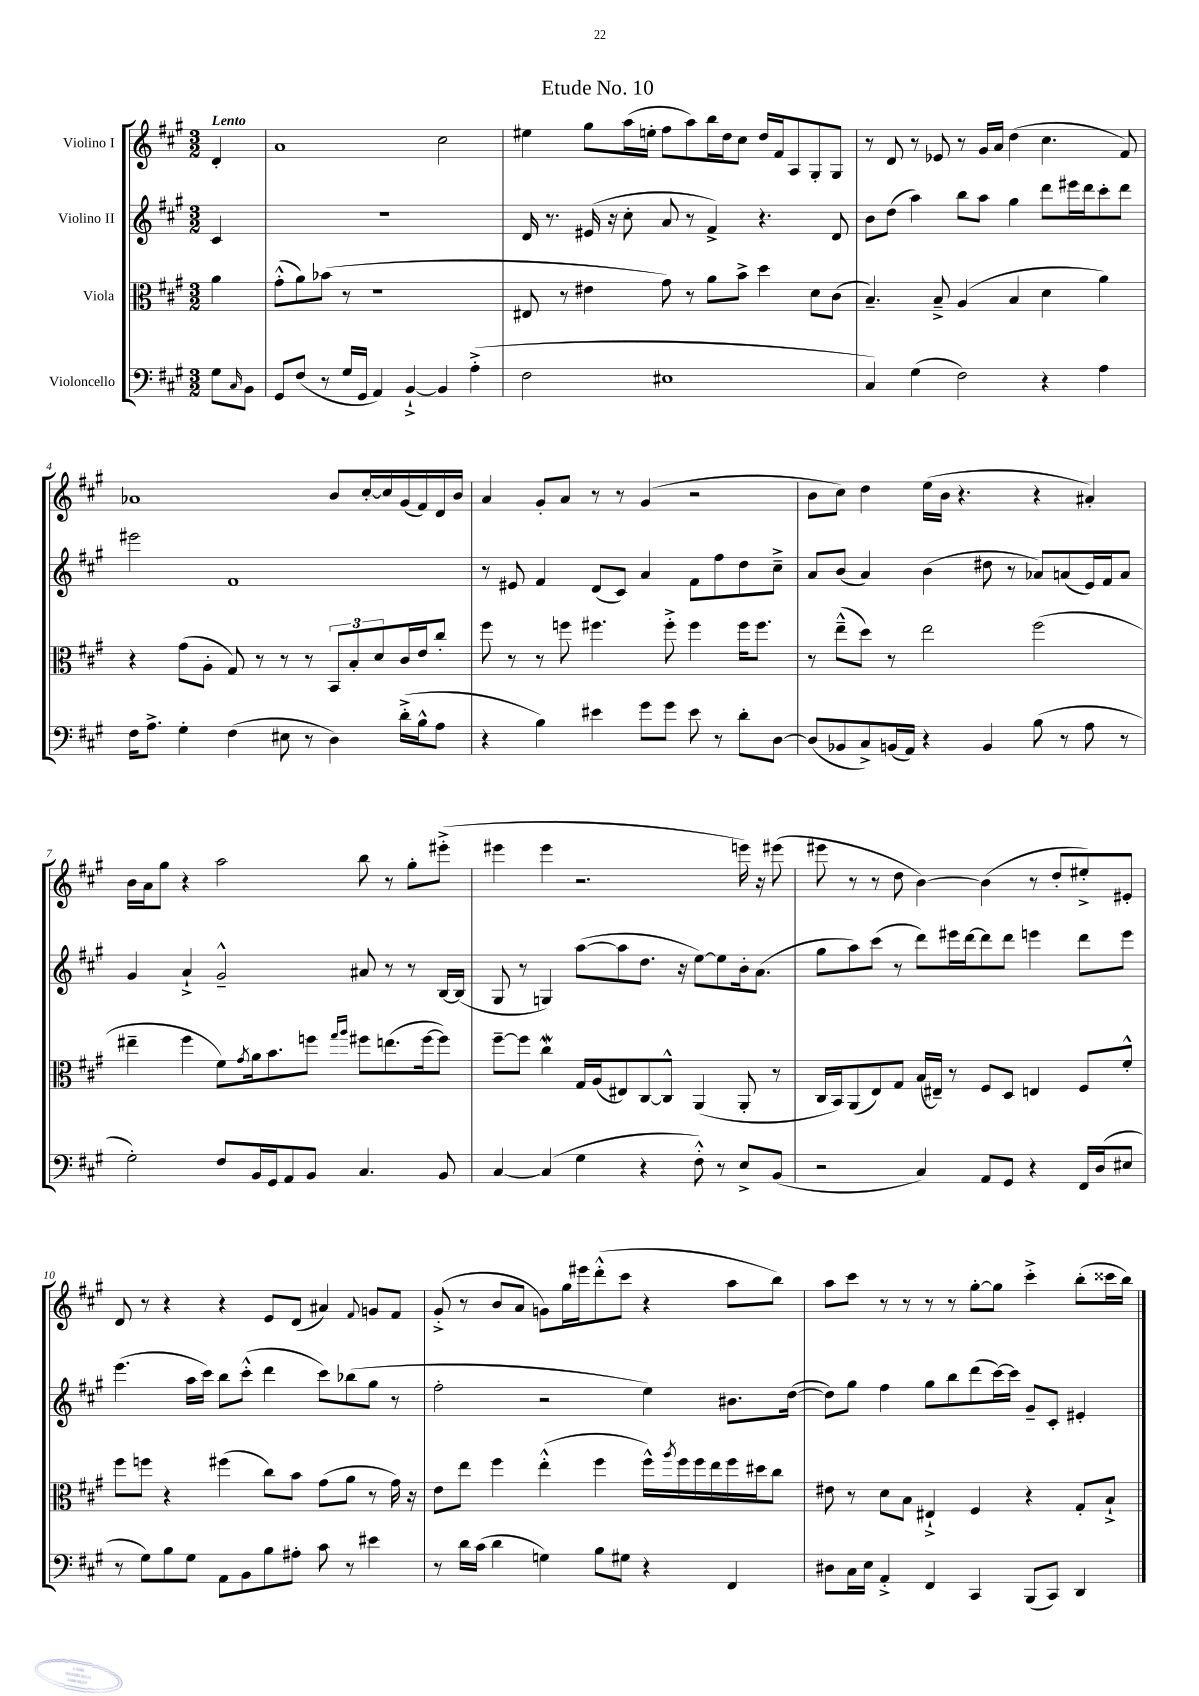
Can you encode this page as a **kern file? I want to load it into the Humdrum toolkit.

**kern	**kern	**kern	**kern
*staff4	*staff3	*staff2	*staff1
*clefF4	*clefC3	*clefG2	*clefG2
*k[f#c#g#]	*k[f#c#g#]	*k[f#c#g#]	*k[f#c#g#]
*M3/2	*M3/2	*M3/2	*M3/2
8G#\L	4a\	4c#/	4d'/
16qqC#/	.	.	.
8BB\J	.	.	.
=	=	=	=
8GG#/L	(8g#'^^\L	1.r	1a
(8F#/J	8a\)	.	.
8r	(8b-\J	.	.
16G#/LL	8r	.	.
16GG#/JJ	.	.	.
4AA/)	1r	.	.
[4BB`^/	.	.	.
4BB/]	.	.	2cc#\
(4A'^\	.	.	.
=	=	=	=
2F#\	8E#/	16d/	4ee#\
.	.	8.r	.
.	8r	.	.
.	4e#\	(16e#/	8gg#\L
.	.	16r	.
.	.	8cc#'\	(16aa\L
.	.	.	16ee'\JJ
1E#	8g#\)	8a/	8ff#\L
.	8r	8r	8aa\)
.	8a\L	4f#^/)	16bb\L
.	.	.	16dd\J
.	8b^\J	.	8cc#\J
.	4dd\	4.r	16dd/LL
.	.	.	16f#/J
.	.	.	8A/
.	8d\L	.	8G#'/
.	(8c#\J	8d/	8G#/J
=	=	=	=
4C#/)	4.B~/)	8b\L	8r
.	.	(8dd\J	8d/
(4G#\	.	4aa\)	8r
.	8B~^/	.	8e-/
2F#\)	(4A/	8bb\L	8r
.	.	8aa\J	16g#/LL
.	.	.	16a/JJ
.	4B/	4gg#\	(4dd\
4r	4d\	8ddd\L	4.cc#\
.	.	16eee#\L	.
.	.	16ddd\J	.
4A\	4a\)	8ccc#'\	.
.	.	8ddd\J	8f#/)
=	=	=	=
16F#\LK	4r	2eee#\	1a-
8.A^\J	.	.	.
4G#'\	(8g#\L	.	.
.	8A'\J	.	.
(4F#\	8G#/)	1f#	.
.	8r	.	.
8E#\	8r	.	.
8r	8r	.	.
4D\)	12BB/L	.	8b/L
.	12B'/	.	.
.	.	.	[16cc#'/L
.	12d/	.	.
.	.	.	16cc#/]
(16d'^\LL	16c#/L	.	(16g#/
16B^^\J	16e/J	.	16f#/)
8A\J	8cc#'/J	.	16d/
.	.	.	16b/JJ
=	=	=	=
4r	8ff#\	8r	4a/
.	8r	8e#/	.
4B\)	8r	4f#/	8g#'/L
.	8ff\	.	8a/J
4e#\	4.ff#\	(8d/L	8r
.	.	8c#/J)	8r
8g#\L	.	4a/	(4g#/
8g#\J	8ff#'^\	.	.
8e#\	4ff#\	8f#\L	2r
8r	.	8ff#\	.
8d'\L	16ff#\LK	8dd\	.
.	8.ff#\J	.	.
[8D\J	.	8cc#~^\J	.
=	=	=	=
(8D/]L	8r	8a/L	8b\L
8BB-/	(8ee~^^\L	(8b/J	8cc#\J)
8C#^/)	8dd\J)	4a/)	4dd\
(16BB/L	8r	.	.
16AA/JJ)	.	.	.
4r	2ee\	(4b\	(16ee\LL
.	.	.	16b\JJ
.	.	.	4.r
4BB/	.	8dd#\	.
.	.	8r	.
(8B\	(2ff#\	8a-/L)	4r
8r	.	(8a/	.
8A\	.	16e/L)	4a#'/)
.	.	16f#/J	.
8r	.	8a/J	.
=	=	=	=
2G#'\)	4ee#~\	4g#/	16b\LL
.	.	.	16a\J
.	.	.	8gg#\J
.	4ff#\	4a`^/	4r
8F#/L	8f#\L)	2g#~^^/	2aa\
.	8qg#/	.	.
16BB/L	16a\k	.	.
16GG#/J	8.b\	.	.
8AA/	.	.	.
8BB/J	8ff\J	.	.
.	16qqgg#/LL	.	.
.	16qqaa/JJ	.	.
4.C#/	8ff#\L	8a#/	8bb\
.	(8.ee\	8r	8r
.	.	8r	8gg#'\L
.	[16ff#\k	.	.
8BB/	8ff#\]J)	[16B/LL	(8eee#'^\J
.	.	(16B/]JJ	.
=	=	=	=
[4C#/	[8ff#~\L	8G#/	4eee#\
.	8ff#\]J	8r	.
(4C#/]	4cc#\	4G/)	4eee#\
4G#\	16G#/LL	([8aa\L	2.r
.	(16A/J	.	.
.	8E#/)	8aa\]	.
4r	[8C#/	8.dd\J	.
.	8C#^^/]J	.	.
.	.	16r	.
8F#'^^\)	(4AA/	[8ee\L)	.
8r	.	8ee\]	.
8E^/L	8AA'/	16b'\k	16eee\)
.	.	(8.a\J	16r
(8BB/J	8r	.	(8eee#\
=	=	=	=
2r	16C#/LL	8gg#\L	8eee#\
.	16BB/J)	.	.
.	(8AA/	8aa\)	8r
.	8E/)	(8ccc#\J	8r
.	8G#/J	8r	8dd\
4C#/)	(16B/LL	8ddd\L)	[4b\)
.	16E#~/JJ)	.	.
.	8r	16eee#\L	.
.	.	[16ddd\J	.
8AA/L	8F#/L	8ddd\]	(4b\]
8GG#/J	8D/J	8ddd\J	.
4r	4E/	4eee\	8r
.	.	.	8dd'/L
16FF#/LL	8F#/L	8ddd\L	8ee#'^/)
(16D/J	.	.	.
8E#/J	8f#'^^/J	8eee\J	8e#'/J
=	=	=	=
8r	8ff#\L	(4.eee\	8d/
8G#\L)	8ff\J	.	8r
8B\	4r	.	4r
8G#\J	.	16aa\LL	.
.	.	16ccc#\JJ)	.
8AA\L	(4ff#\	8bb\L	4r
8BB\	.	(8ccc#'^^\J	.
8B\	8cc#\L)	4ddd\	8e/L
8A#'\J	8b\J	.	(8d/J
8c#\	(8g#\L	8ccc#\L)	4a#/)
8r	8a\J	(8bb-\	.
.	.	.	8qqf#/
4e#\	8r	8gg#\J	8g/L
.	16g#\)	8r	8f#/J
.	16r	.	.
=	=	=	=
8r	8e\L	2ff#'\	(8g#'^/
16d\LL	8ee\J	.	8r
(16c#\JJ	.	.	.
4d\	4ff#\	.	8b/L
.	.	.	8a/J
4G\)	(4ee'^^\	2r	8g\L)
.	.	.	16gg#\L
.	.	.	16eee#\J
8B\L	4ff#\	.	(8ddd'^^\
8G#\J	.	.	8ccc#\J
4r	16ff#^^\LL)	4ee\)	4r
.	8qaa/	.	.
.	16ff#\	.	.
.	16ff#\	.	.
.	16ee\	.	.
4FF#/	16ff#\	8.b#\L	8aa\L
.	16dd#\J	.	.
.	8cc#\J	.	8bb\J)
.	.	([16dd\Jk	.
=	=	=	=
8D#\L	8e#\	8dd\]L)	8aa\L
16C#\L	8r	8gg#\J	8ccc#\J
16E\JJ	.	.	.
4AA'^/	8d\L	4ff#\	8r
.	8B\J	.	8r
4FF#/	4E#`^/	8gg#\L	8r
.	.	8bb\	8r
4CC#/	4F#/	(8ddd\	[8gg#'\L
.	.	[16ccc#\L)	8gg#\]J
.	.	16ccc#\]JJ	.
(8BBB/L	4r	8g#~/L	4ccc#'^\
8CC#/J)	.	8c#'/J	.
4DD/	8G#'/L	4e#'/	(8bb'\L
.	8B`^/J	.	16ccc##\L
.	.	.	16bb\JJ)
==	==	==	==
*-	*-	*-	*-
